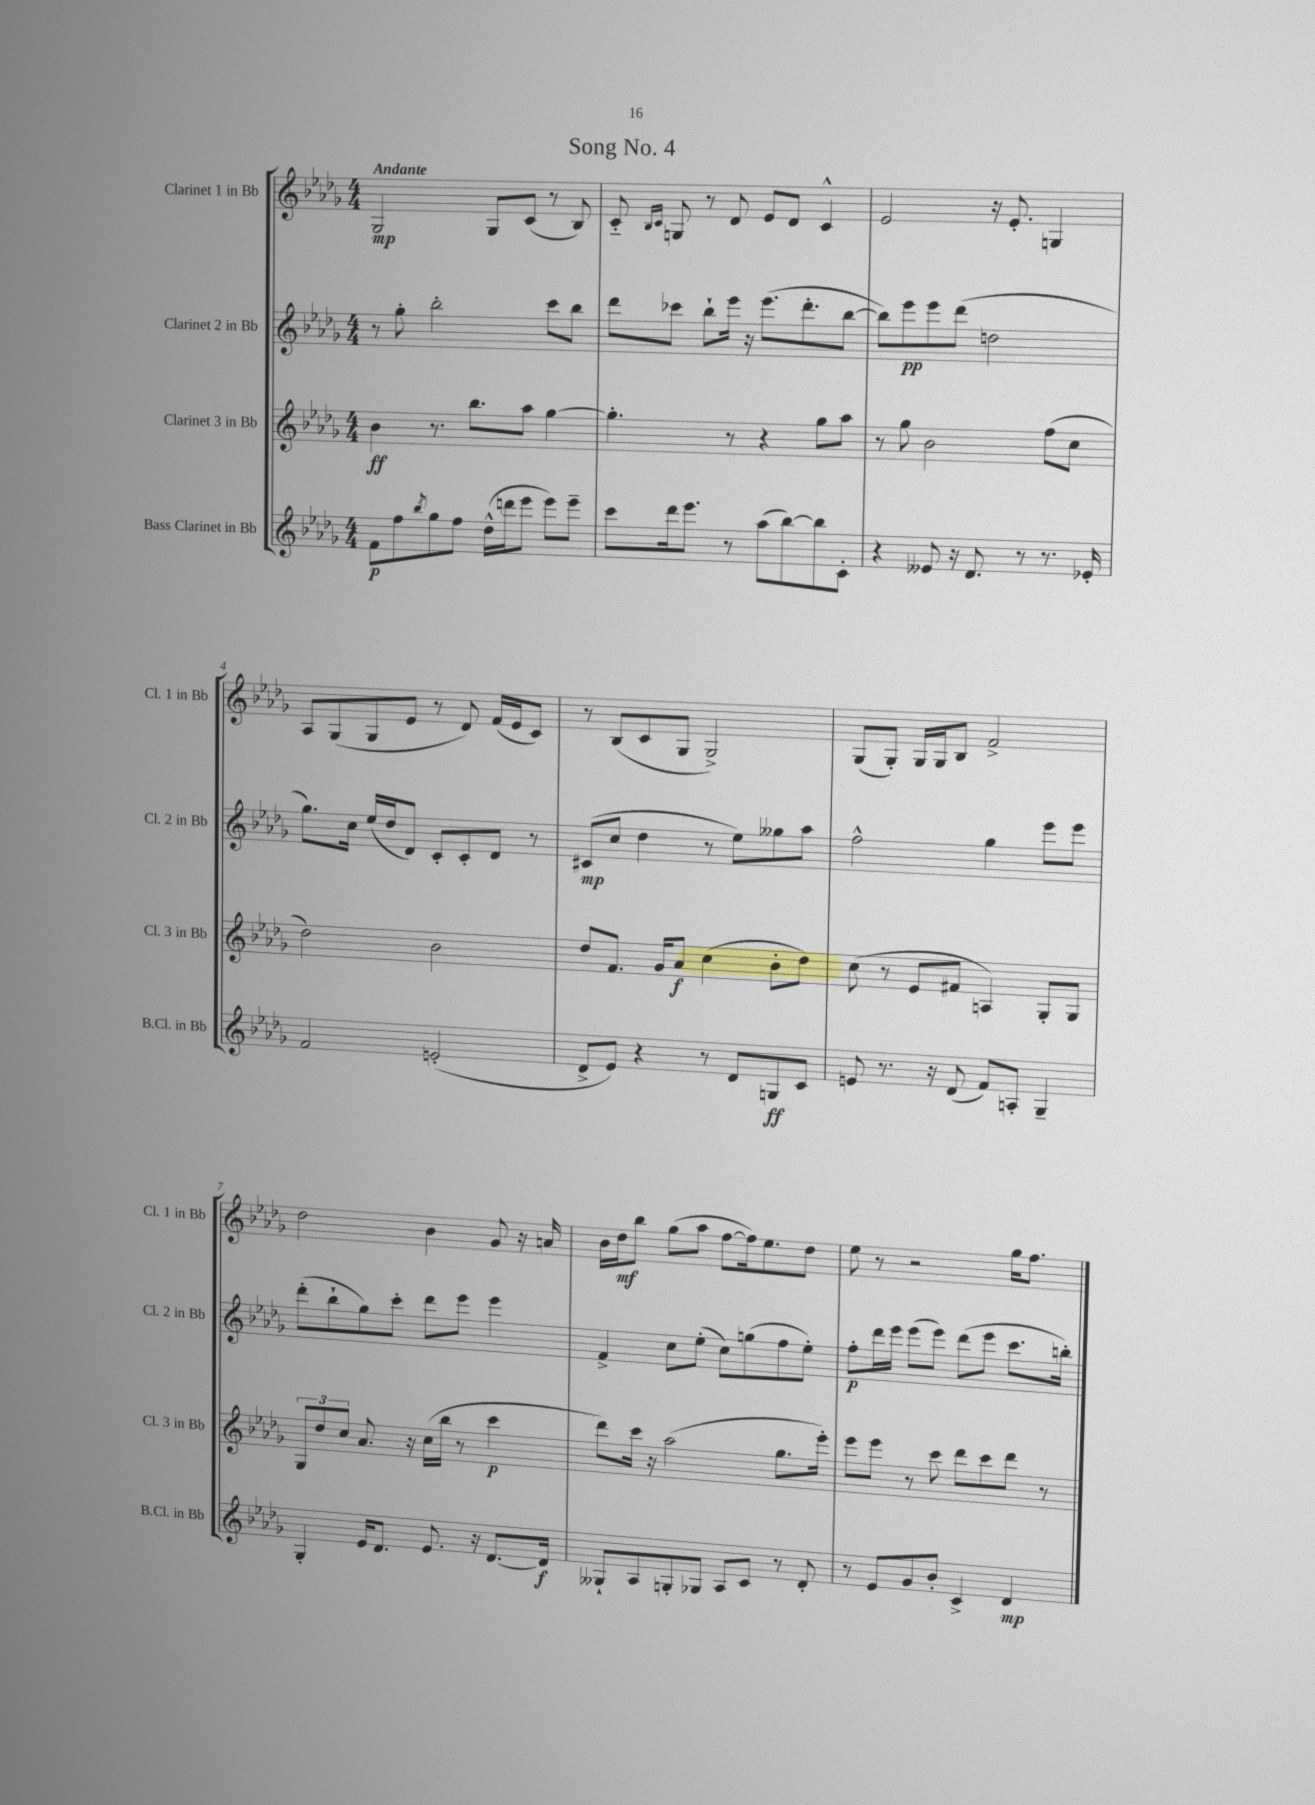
\header { title = "Song No. 4" }
<<
\new StaffGroup <<
\new Staff = "s0" \with { instrumentName = "Clarinet 1 in Bb" shortInstrumentName = "Cl. 1 in Bb" } {
    \clef treble \key des \major \numericTimeSignature \time 4/4 \tempo "Andante"
    ges2\mp ges8 c'8( r8 bes8) |
    c'8-_ \grace { bes16 c'16 } g8 r8 des'8 ees'8 des'8 c'4-^ |
    ees'2 r16 ees'8.-. g4 |
    aes8 ges8( ges8 ees'8 r8 des'8) f'16( ees'16 c'8) |
    r8 bes8( c'8 ges8 ges2->) |
    ges8( ges8-.) ges16 ges16 bes8 f'2-> |
    des''2 bes'4 ges'8 r16 a'16 |
    bes'16 des''16\mf bes''8 ges''8( aes''8 f''8~ f''16) ees''8. des''8 |
    ees''8 r8 r2 ges''16 f''8. \bar "|." |
}
\new Staff = "s1" \with { instrumentName = "Clarinet 2 in Bb" shortInstrumentName = "Cl. 2 in Bb" } {
    \clef treble \key des \major \numericTimeSignature \time 4/4
    r8 ges''8-. bes''2-. c'''8 bes''8 |
    des'''8 ces'''8 bes''8-! ees'''16 r16 ees'''8.( des'''8.-. bes''8~ |
    bes''8) ees'''8\pp ees'''8 des'''8( d''2 |
    ges''8.) c''16 ees''16( des''16 des'8) c'8-. c'8-. des'8 r8 |
    cis'8\mp( c''8 des''4 r8 ees''8) geses''8 aes''8 |
    f''2-^ ges''4 ees'''8 ees'''8 |
    des'''8-.( bes''8-! ges''8) c'''8-. des'''8 ees'''8 ees'''4 |
    f'4-> c''8 ees''8-.( c''8) g''8( f''8 ees''8-.) |
    f''8-.\p des'''16 ees'''16 ees'''8( ees'''8) des'''8( ees'''8 c'''8. b''16-.) \bar "|." |
}
\new Staff = "s2" \with { instrumentName = "Clarinet 3 in Bb" shortInstrumentName = "Cl. 3 in Bb" } {
    \clef treble \key des \major \numericTimeSignature \time 4/4
    bes'4\ff r8. bes''8. aes''8 ges''4~ |
    ges''4.-. r8 r4 ges''8 aes''8 |
    r8 ges''8 bes'2 f''8( c''8 |
    des''2) bes'2 |
    des''8 f'8. ges'16 aes'8\f c''4( bes'8-. des''8) |
    c''8( r8 ees'8 fis'8 a4) ges8-. ges8 |
    \tuplet 3/2 { ges8 des''8 c''8 } aes'8. r16 c''16( bes''16 r8 c'''4\p |
    des'''8) c'''16 r16 aes''2( ges''8. ees'''16-.) |
    ees'''8 ees'''8 r8 c'''8 des'''8 c'''8 des'''8 r8 \bar "|." |
}
\new Staff = "s3" \with { instrumentName = "Bass Clarinet in Bb" shortInstrumentName = "B.Cl. in Bb" } {
    \clef treble \key des \major \numericTimeSignature \time 4/4
    f'8\p f''8 \acciaccatura { bes''8 } ges''8 f''8 des''16-^( d'''16 ees'''8 ees'''8) ees'''8-- |
    c'''8 des'''16 ees'''8. r8 aes''8( bes''8~) bes''8 c'8-. |
    r4 eeses'8 r16 des'8. r8 r8. ees'16-. |
    f'2 e'2-.( |
    des'8-> ees'8) r4 r8 des'8 g8\ff c'8 |
    e'8 r8. r16 des'8( f'8) a8-. ges4-- |
    ges4-. ees'16 des'8. ees'8. r16 des'8.~ des'16\f |
    geses8-! aes8 g8-. ges8 aes8 c'8 r8 des'8-. |
    r8 ees'8 ges'8 bes'8-. c'4-> des'4\mp \bar "|." |
}
>>
>>
